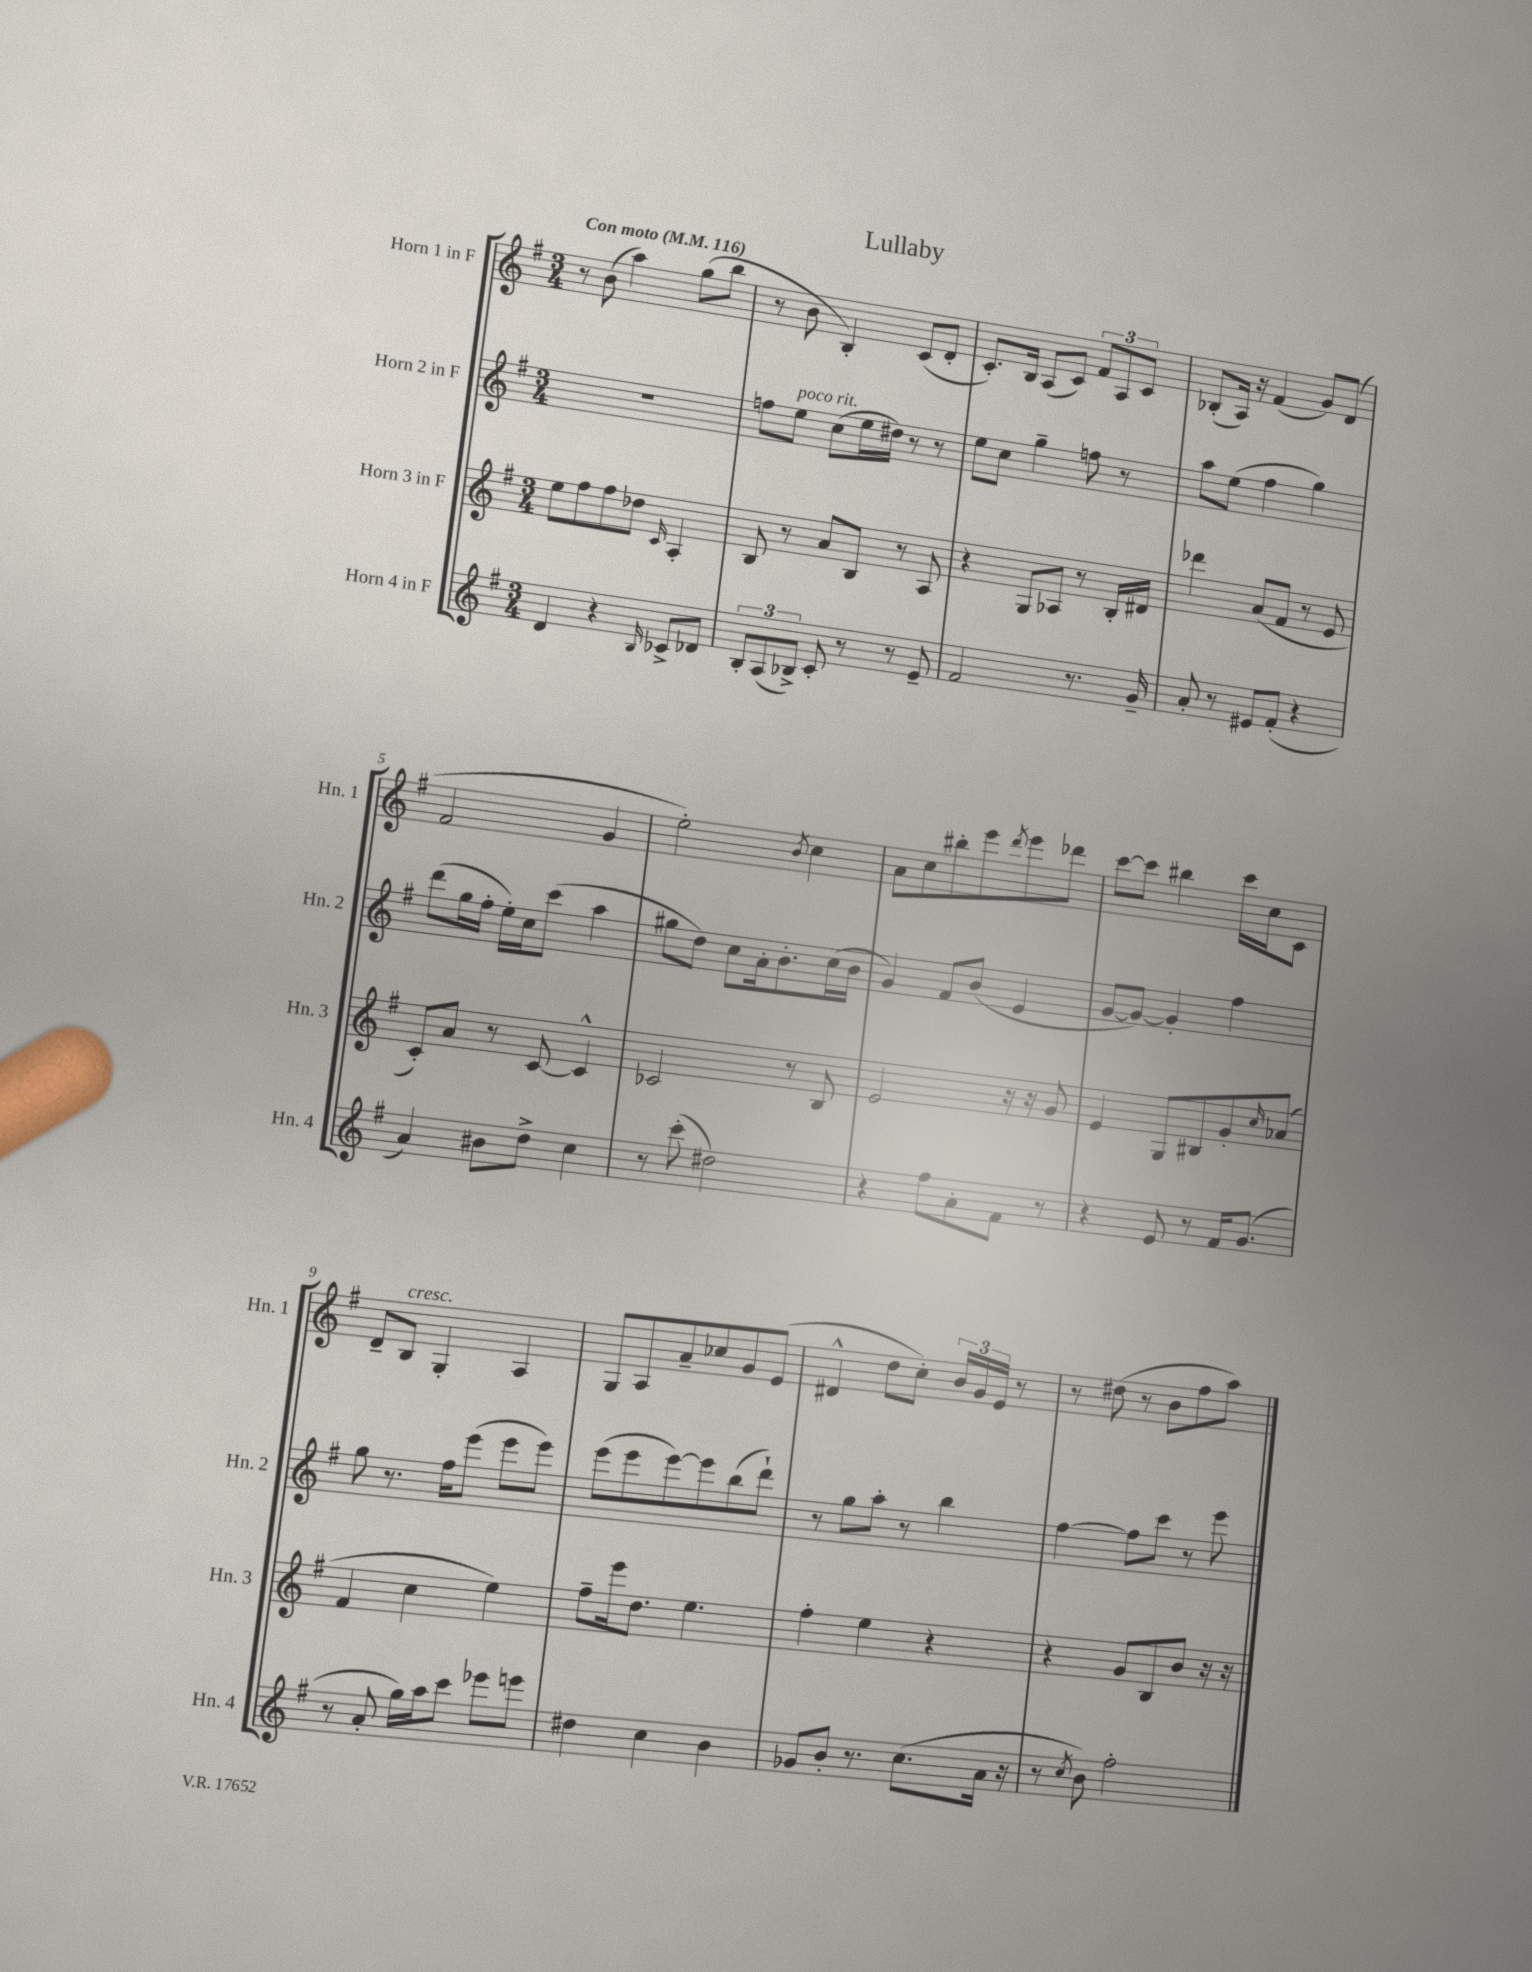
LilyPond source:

\header { title = "Lullaby" }
<<
\new StaffGroup <<
\new Staff = "s0" \with { instrumentName = "Horn 1 in F" shortInstrumentName = "Hn. 1" } {
    \clef treble \key g \major \numericTimeSignature \time 3/4 \tempo "Con moto" 4 = 116
    r8 b'8( a''4) g''8( b''8 |
    r8 b'8 b4-.) c'8( d'8-. |
    c'8.-.) b16 a8( c'8) \tuplet 3/2 { fis'8 a8 c'8 } |
    bes8-.( a16) r16 fis'4( g'8) d'8( |
    fis'2 g'4 |
    e''2-.) \acciaccatura { b'8 } c''4 |
    a'8 c''8 bis''8-. e'''8 \acciaccatura { d'''8 } e'''8 des'''8 |
    c'''8~ c'''8 bis''4 c'''16 c''16 c'8 |
    d'8-- b8^\markup { \italic "cresc." } g4-. a4 |
    g8 a8 a'8-- ces''8 g'8 e'8( |
    dis'4-^ d''8 c''8-.) \tuplet 3/2 { b'16 g'16 e'16 } r8 |
    r8 dis''8( r8 b'8 fis''8 a''8) \bar "|." |
}
\new Staff = "s1" \with { instrumentName = "Horn 2 in F" shortInstrumentName = "Hn. 2" } {
    \clef treble \key g \major \numericTimeSignature \time 3/4
    R2. |
    f''8 e''8^\markup { \italic "poco rit." } c''8( e''16 dis''16) r8 r8 |
    e''8 c''8 g''4-- f''8 r8 |
    a''8 e''8( fis''4 g''4) |
    d'''8( g''16 fis''16-. e''16-.) c''16 c'''8( a''4 |
    gis''8 d''8) c''8 a'16-. b'8.-. c''16( b'16 |
    g'4) fis'8 b'8( e'4 |
    g'8~ g'8~) g'4-. fis''4 |
    g''8 r8. fis''16 e'''8( e'''8 e'''8) |
    e'''8( e'''8 e'''8~) e'''8 b''8( d'''8-!) |
    r8 g''8 a''8-. r8 b''4 |
    fis''4~ fis''8 c'''8 r8 e'''8 \bar "|." |
}
\new Staff = "s2" \with { instrumentName = "Horn 3 in F" shortInstrumentName = "Hn. 3" } {
    \clef treble \key g \major \numericTimeSignature \time 3/4
    e''8 fis''8 fis''8 des''8 \grace { c'16 } a4-. |
    b8 r8 a'8 b8 r8 a8 |
    r4 g8 aes8 r8 b16-. dis'16 |
    des'''4 a'8( fis'8 r8 e'8 |
    c'8-.) a'8 r8 c'8~ c'4-^ |
    ces'2 r8 b8 |
    e'2 r16 r16 g'8 |
    e'4 g8 bis8 g'8-. \grace { c''16 } aes'8( |
    fis'4 c''4 e''4) |
    fis''8-- e'''16 d''8. e''4. |
    fis''4-. e''4 r4 |
    r4 g'8 b8 b'8 r16 r16 \bar "|." |
}
\new Staff = "s3" \with { instrumentName = "Horn 4 in F" shortInstrumentName = "Hn. 4" } {
    \clef treble \key g \major \numericTimeSignature \time 3/4
    d'4 r4 \grace { b16 } ces'8-> des'8 |
    \tuplet 3/2 { b8-. a8( bes8->) } c'8-. r8 r8 e'8-- |
    fis'2 r8. g'16-- |
    a'8-. r8 eis'8 fis'8-.( r4 |
    a'4) bis'8 d''8-> c''4 |
    r8 c'''8-.( dis''2) |
    r4 fis''8 a'8-. fis'8 r8 |
    r4 e'8 r8 fis'16 g'8.( |
    r8 a'8-. g''16) a''16 c'''8 ees'''8 e'''8 |
    dis''4 c''4 b'4 |
    ges'8 b'8-. r8. c''8.( a'16 r16 |
    r8 \acciaccatura { c''8 } b'8) fis''2-. \bar "|." |
}
>>
>>
